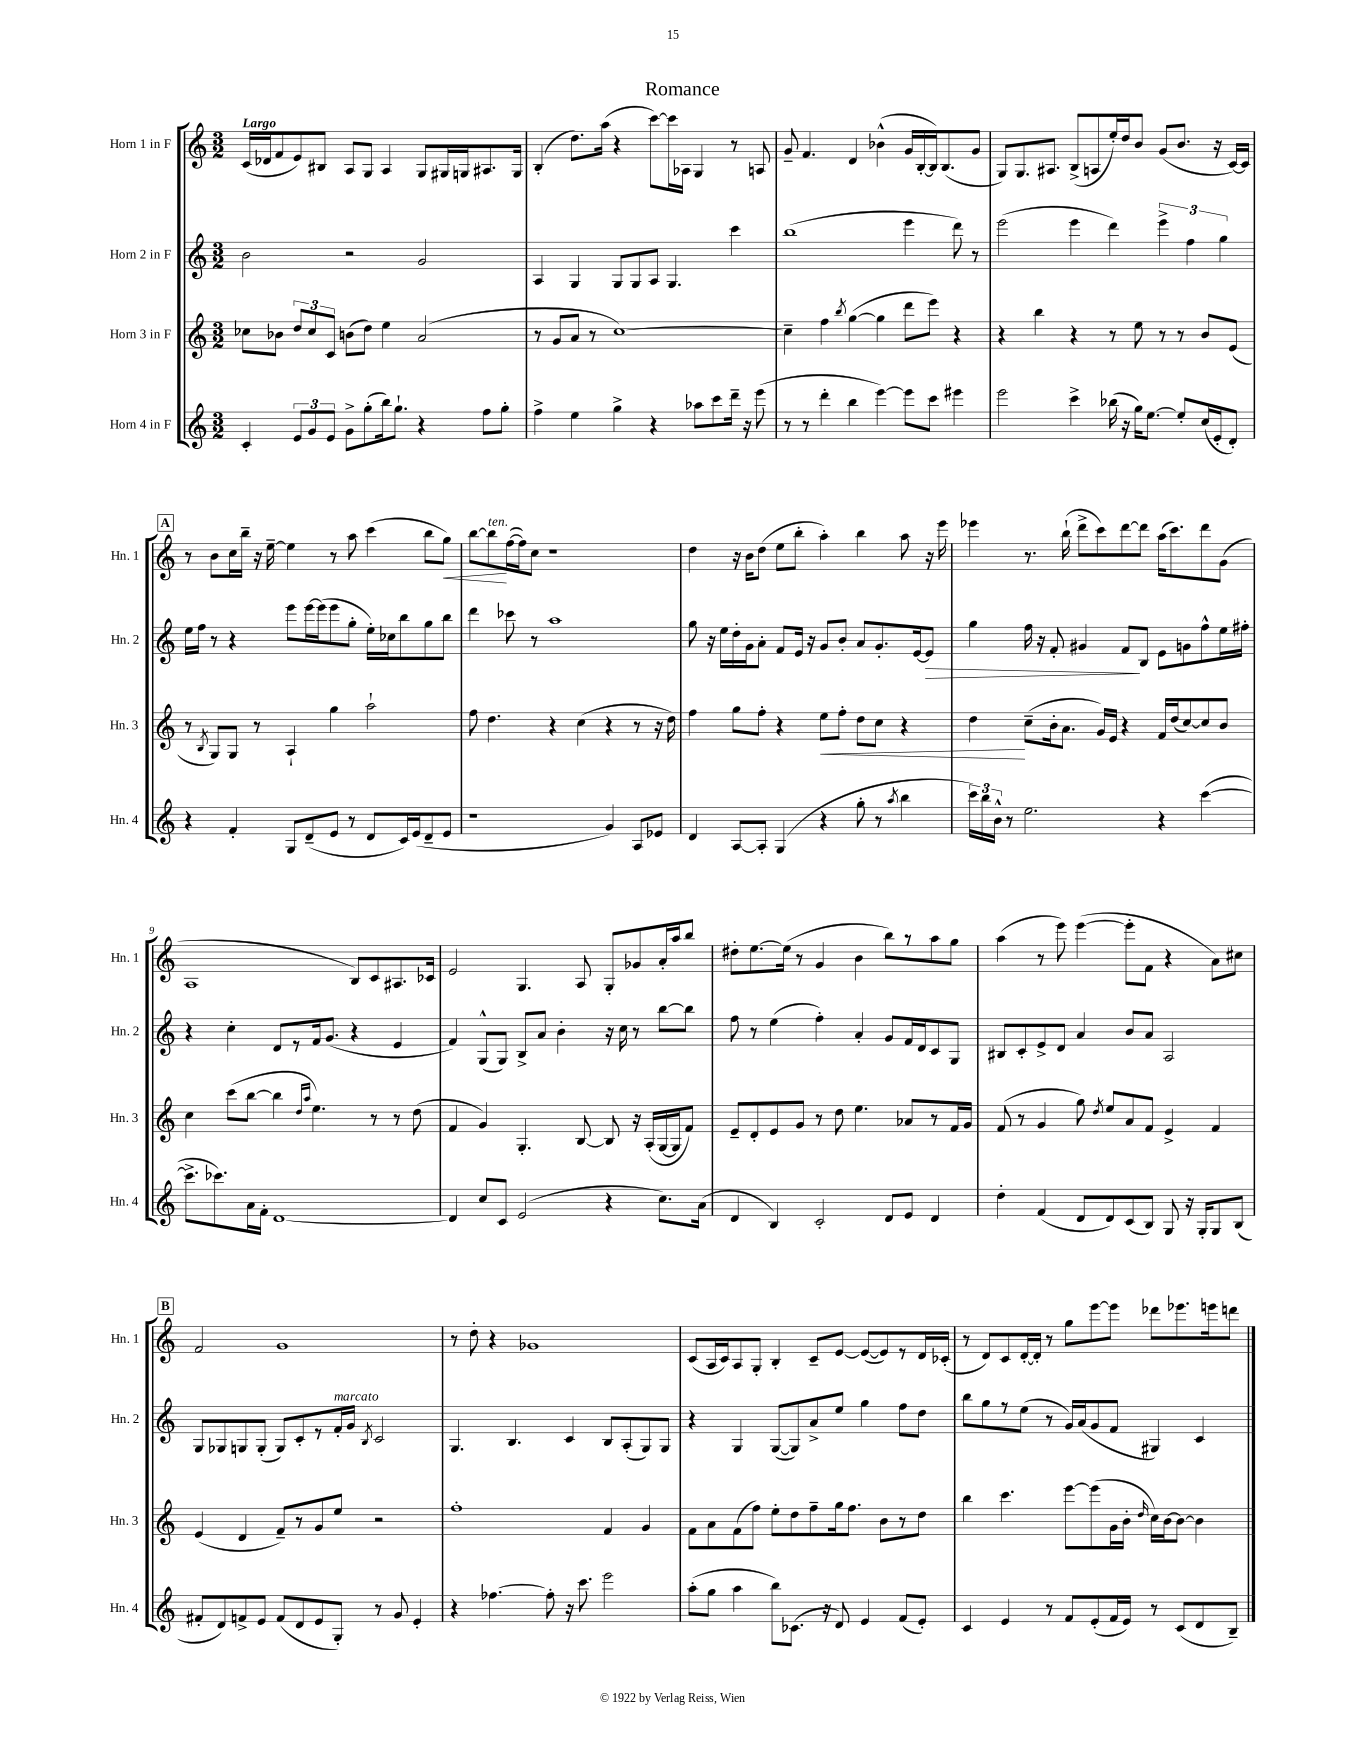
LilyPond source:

\header { title = "Romance" }
<<
\new StaffGroup <<
\new Staff = "s0" \with { instrumentName = "Horn 1 in F" shortInstrumentName = "Hn. 1" } {
    \clef treble \key c \major \numericTimeSignature \time 3/2 \tempo "Largo"
    \autoBeamOff c'16[( des'16 f'8 e'8) bis8] a8[ g8] a4 g8[ gis16 g16 ais8. g16] |
    b4-.( d''8.[) a''16]( r4 c'''8[~) c'''16 aes16] g4 r8 a8 |
    g'8-- f'4. d'4 bes'4-^( g'16[ b16~-. b16) b8.( g'8] |
    g8[) g8. ais8.] b8[->( a8 e''16-.) d''16 b'8] g'8[( b'8.] r16 c'16[~) c'16] |
    \mark \markup { \box "A" } r8 b'8[ c''16 b''16]-- r16 e''16~-- e''4 r8 a''8 c'''4( b''8[ g''8]\<) |
    b''8[~ b''8\!^\markup { \italic "ten." } f''16~( f''16) c''8] r1 |
    d''4 r16 b'16[ d''8]( e''8[ b''8]-. a''4-.) b''4 a''8 r16 e'''16 |
    ees'''4 r8. b''16-!( d'''8[-> c'''8) d'''8~ d'''8] a''16[( c'''8.) d'''8 g'8]( |
    a1 b8[) c'8 ais8. ces'16] |
    e'2 g4. a8 g8[-. ges'8 a'16-. a''16 b''8] |
    dis''8[-. e''8.~ e''16]( r8 g'4 b'4 b''8[) r8 a''8 g''8] |
    a''4( r8 e'''8) e'''4~( e'''8[-. f'8] r4 a'8[) cis''8] |
    \mark \markup { \box "B" } f'2 g'1 |
    r8 d''8-. r4 ges'1 |
    c'8[( a16 c'16) a8 g8]-. b4-. c'8[-- e'8]~ e'8[~( e'8) r8 d'16 ces'16]-.( |
    r8 d'8[) c'8 d'16~-. d'16]-. r8 g''8[ e'''8~ e'''8] des'''8[ ees'''8. e'''16 d'''8] \bar "|." |
}
\new Staff = "s1" \with { instrumentName = "Horn 2 in F" shortInstrumentName = "Hn. 2" } {
    \clef treble \key c \major \numericTimeSignature \time 3/2
    \autoBeamOff b'2 r2 g'2 |
    a4 g4 g8[ g8 a8] g4. c'''4 |
    b''1( e'''4 d'''8) r8 |
    e'''2( e'''4 d'''4) \tuplet 3/2 { e'''4-> f''4 g''4 } |
    \mark \markup { \box "A" } e''16[ f''16] r8 r4 e'''8[ e'''16~ e'''16( e'''8 g''8]-. e''16[-.) ces''16 b''8 g''8 b''8] |
    d'''4 ces'''8 r8 a''1 |
    g''8 r16 e''16[ d''16-. g'16 a'8]-. f'8[ e'16] r16 g'8[ b'8]-. a'8[ g'8.-. e'16~ e'8]\> |
    g''4 f''16 r16 f'8-. gis'4 f'8[\! b8] e'8[ g'8 f''8-^ e''16 fis''16]-. |
    r4 c''4-. d'8[ r8 f'16 g'8.]( r4 e'4 |
    f'4) g8[-^( g8]) b8[-> a'8] b'4-. r16 c''16 r8 b''8[~ b''8] |
    f''8 r8 e''4( f''4-.) a'4-. g'8[ f'16 d'16 c'8 g8] |
    bis8[ c'8-. e'8-> d'8] a'4 b'8[ a'8] a2 |
    \mark \markup { \box "B" } g8[ ges8 g8 g8]-.( g8[) c'8-. r8 f'16-.^\markup { \italic "marcato" } g'16] \acciaccatura { b8 } c'2 |
    g4. b4. c'4 b8[ a8-.( g8) g8] |
    r4 g4 g8[~( g8) a'8-> e''8] g''4 f''8[ d''8] |
    b''8[ g''8 r8 e''8]( r8 g'16[) a'16( g'8 f'8] gis4) c'4 \bar "|." |
}
\new Staff = "s2" \with { instrumentName = "Horn 3 in F" shortInstrumentName = "Hn. 3" } {
    \clef treble \key c \major \numericTimeSignature \time 3/2
    \autoBeamOff ces''8[ bes'8] \tuplet 3/2 { d''8[ ces''8 c'8] } b'8[( d''8]) e''4 a'2( |
    r8 g'8[ a'8] r8 c''1~) |
    c''4-- f''4 \acciaccatura { b''8 } g''4~( g''4 d'''8[ e'''8]) r4 |
    r4 b''4 r4 r8 e''8 r8 r8 b'8[ e'8]( |
    \mark \markup { \box "A" } r8 \acciaccatura { b8 } g8[) g8] r8 a4-! g''4 a''2-! |
    f''8 d''4. r4 c''4( r4 r8 r16 d''16) |
    f''4 g''8[ f''8]-. r4 e''8[\< f''8]-. d''8[ c''8] r4 |
    d''4\! c''8[--( b'16-. a'8.] g'16[) e'16] r4 f'16[ d''16( c''8~) c''8 b'8] |
    c''4 c'''8[( b''8]~ b''4 \grace { d''16[ a''16] } e''4.) r8 r8 d''8( |
    f'4 g'4) g4.-. b8~ b8 r16 a16[-.( g16~ g16 f'8]) |
    e'8[-- d'8-. e'8 g'8] r8 d''8 e''4. aes'8[ r8 f'16 g'16] |
    f'8( r8 g'4 g''8) \acciaccatura { d''8 } e''8[ a'8 f'8] e'4-> f'4 |
    \mark \markup { \box "B" } e'4( d'4 f'8[--) r8 g'8 e''8] r2 |
    f''1-. f'4 g'4 |
    f'8[ a'8 f'8( f''8]) e''8[-. d''8 f''8-- g''16 f''8.] b'8[ r8 d''8] |
    b''4 c'''4. e'''8[~ e'''8( g'16 b'16]-. \grace { d''16 } c''16[) b'16~ b'8]~ b'4 \bar "|." |
}
\new Staff = "s3" \with { instrumentName = "Horn 4 in F" shortInstrumentName = "Hn. 4" } {
    \clef treble \key c \major \numericTimeSignature \time 3/2
    \autoBeamOff c'4-. \tuplet 3/2 { e'8[ g'8 e'8] } g'8[-> g''8-.( b''16) g''8.]-! r4 f''8[ g''8]-. |
    f''4-> e''4 g''4-> r4 aes''8[ c'''8 d'''16]-- r16 e'''8( |
    r8 r8 d'''4-. b''4 e'''4~) e'''8[ c'''8] eis'''4 |
    e'''2 c'''4-> bes''16( r16 g''16[) e''8.]~ e''8[-. c''16( e'16-. d'8]-.) |
    \mark \markup { \box "A" } r4 f'4-. g8[ d'8--( e'8] r8 d'8[ c'16) e'16( d'8-- e'8] |
    r1 g'4) a8[ ees'8] |
    d'4 a8[~ a8]-. g4( r4 g''8-. r8 \acciaccatura { a''8 } b''4 |
    \tuplet 3/2 { c'''16[) b''16 b'16]-^ } r8 e''2. r4 c'''4~( |
    c'''8.[-> ces'''8.) a'16 f'16]-. d'1~ |
    d'4 c''8[ c'8] e'2( r4 c''8.[) a'16]( |
    d'4 b4) c'2-. d'8[ e'8] d'4 |
    d''4-. f'4( d'8[ d'8) c'8( b8]) g8 r16 g16[-. g8 b8]( |
    \mark \markup { \box "B" } fis'8[-. d'8) f'8-> e'8] f'8[( d'8 e'8 g8]-.) r8 g'8 e'4-. |
    r4 fes''4.~ fes''8-. r16 c'''8. e'''2 |
    a''8[-.( g''8] a''4 b''8[) ces'8.]( r16 d'8) e'4 f'8[( e'8]-.) |
    c'4 e'4 r8 f'8[ e'8-.( f'16 e'16]) r8 c'8[( d'8 b8]--) \bar "|." |
}
>>
>>
